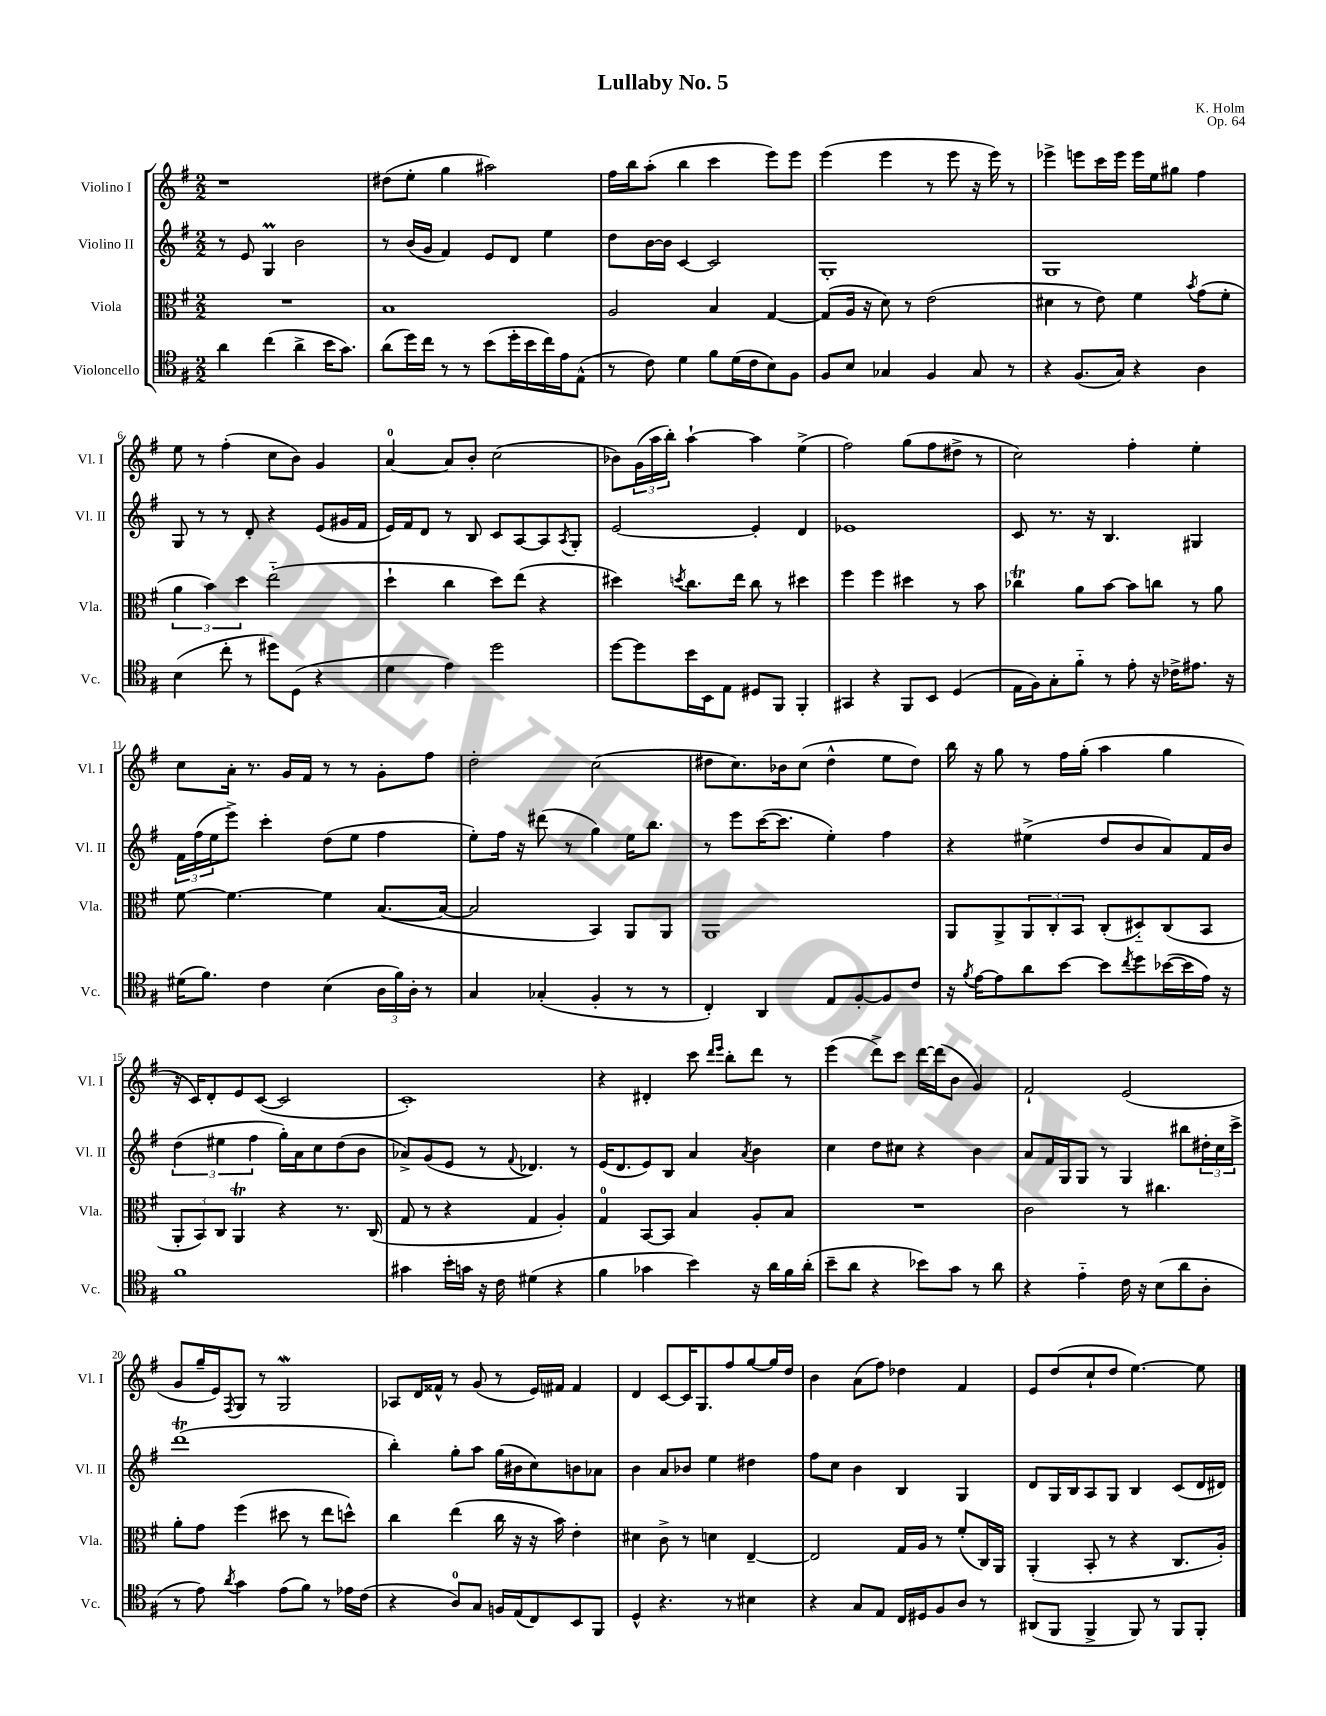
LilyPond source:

\header { title = "Lullaby No. 5" composer = "K. Holm" opus = "Op. 64" }
<<
\new StaffGroup <<
\new Staff = "s0" \with { instrumentName = "Violino I" shortInstrumentName = "Vl. I" } {
    \clef treble \key g \major \numericTimeSignature \time 2/2
    r1 |
    dis''8( e''8-. g''4 ais''2) |
    fis''16 b''16 a''8-.( b''4 c'''4 e'''8) e'''8 |
    e'''4( e'''4 r8 e'''8 r16 e'''16) r8 |
    ees'''4-> e'''8 c'''16 e'''16 e'''16 e''16 gis''8 fis''4 |
    e''8 r8 fis''4-.( c''8 b'8) g'4 |
    a'4-0~ a'8 b'8-. c''2( |
    bes'8) \tuplet 3/2 { g'16( a''16 b''16-.) } a''4~-! a''4 e''4->( |
    fis''2) g''8( fis''8 dis''8-> r8 |
    c''2) fis''4-. e''4-. |
    c''8 a'16-. r8. g'16 fis'16 r8 r8 g'8-. fis''8 |
    d''2-. c''2( |
    dis''8 c''8.) bes'16 c''8( dis''4-^ e''8 dis''8) |
    b''16 r16 g''8 r8 fis''16 g''16-.( a''4 g''4 |
    r16 c'16) d'8-. e'8 c'8~( c'2 |
    c'1-.) |
    r4 dis'4-. c'''8 \grace { d'''16 e'''16 } b''8-. d'''8 r8 |
    e'''4( d'''8->) c'''8 d'''16~ d'''16( b'8 g'4) |
    fis'2-! e'2( |
    g'8 g''16-- e'16) \acciaccatura { fis8 } g8 r8 g2\mordent |
    aes8 d'16 fisis'16-^ r8 g'8( r8 e'16) fis'16 fis'4 |
    d'4 c'8~ c'16 g8. fis''8 g''8~ g''16 d''16 |
    b'4 a'8( fis''8) des''4 fis'4 |
    e'8 d''8( c''8-! d''8 e''4.~) e''8 \bar "|." |
}
\new Staff = "s1" \with { instrumentName = "Violino II" shortInstrumentName = "Vl. II" } {
    \clef treble \key g \major \numericTimeSignature \time 2/2
    r8 e'8 g4\prall b'2 |
    r8 b'16( g'16 fis'4) e'8 d'8 e''4 |
    d''8 b'16~ b'16 c'4~ c'2 |
    g1-. |
    g1 |
    g8 r8 r8 d'8-. r4 e'8( gis'16 fis'16 |
    e'16) fis'16 d'8 r8 b8 c'8 a8~ a8 \acciaccatura { a8 } g8-. |
    e'2~ e'4-. d'4 |
    ees'1 |
    c'8 r8. r16 b4. gis4 |
    \tuplet 3/2 { fis'16 fis''16( e''16 } e'''8->) c'''4-. d''8( e''8 fis''4 |
    e''8-.) fis''16 r16 dis'''8( r8 g''4) e''16 b''8. |
    r8 e'''8 c'''16~( c'''8. e''4-.) fis''4 |
    r4 eis''4->( d''8 b'8 a'8) fis'16 b'16 |
    \tuplet 3/2 { d''4( eis''4 fis''4 } g''16-.) a'16 c''8 d''8( b'8 |
    aes'8->) g'8( e'8 r8 \appoggiatura { fis'8 } des'4.) r8 |
    e'16( d'8. e'8) b8 a'4 \acciaccatura { a'8 } b'4 |
    c''4 d''8 cis''8 r4 b'4 |
    a'8 fis'16 g16 g8 r8 g4 bis''8 \tuplet 3/2 { dis''16-. c''16 c'''16-> } |
    d'''1\trill( |
    b''4-.) g''8-. a''8 g''16( bis'16 c''8) b'8 aes'8 |
    b'4 a'8 bes'8 e''4 dis''4 |
    fis''8 c''8 b'4 b4 g4 |
    d'8 g16 b16 a8 g8 b4 c'8( d'16 dis'16) \bar "|." |
}
\new Staff = "s2" \with { instrumentName = "Viola" shortInstrumentName = "Vla." } {
    \clef alto \key g \major \numericTimeSignature \time 2/2
    R1 |
    b1 |
    a2 b4 g4~ |
    g8( a16 r16 d'8) r8 e'2( |
    dis'4 r8 e'8) fis'4 \acciaccatura { b'8 } g'8( fis'8-. |
    \tuplet 3/2 { a'4 b'4) d''4 } e''2-_( |
    d''4-! c''4 d''8) e''8( r4 |
    dis''4) \acciaccatura { d''8 } c''8. e''16 c''8 r8 dis''4 |
    fis''4 fis''4 dis''4 r8 b'8 |
    ces''4\trill a'8 b'8~ b'8 c''8 r8 a'8 |
    fis'8~ fis'4.~ fis'4 b8.~( b16~ |
    b2 b,4) a,8 a,8 |
    a,1 |
    a,8 a,8-> \tuplet 3/2 { a,8 c8-. b,8 } c8-.( dis8-_) c8( b,8 |
    \tuplet 3/2 { a,8-. b,8) c8 } a,4\trill r4 r8. c16( |
    g8 r8 r4 g4 a4-.) |
    g4-0 b,8~ b,8 b4 a8-. b8 |
    R1 |
    c'2 r8 cis''4. |
    a'8-. g'8 fis''4( dis''8 r8 e''8 d''8-^) |
    c''4 e''4( c''16 r16 r16 b'16) e'4-. |
    dis'4 c'8-> r8 d'4 e4~-- |
    e2 g16 a16 r8 fis'8-.( c16) a,16 |
    a,4-.( b,8-. r8 r4 c8. a16-.) \bar "|." |
}
\new Staff = "s3" \with { instrumentName = "Violoncello" shortInstrumentName = "Vc." } {
    \clef tenor \key g \major \numericTimeSignature \time 2/2
    a'4 c''4( a'4-> b'16 g'8.) |
    a'8( d''16) c''16 r8 r8 b'8( d''16-. b'16 c''16) e'16 e8-^( |
    r8 c'8) d'4 fis'8 d'16( c'16 b8) fis8 |
    fis8 b8 ges4 fis4 ges8 r8 |
    r4 fis8.( g16) r4 a4 |
    b4( c''8-. r8 dis''8) d8( r4 |
    d'4 e'4) d''2 |
    d''8~ d''8 b'16 b,16 e8 dis8 fis,8 fis,4-. |
    gis,4 r4 fis,8 b,8 d4( |
    e16 fis16) g8-. fis'8-_ r8 e'8-. r16 ces'16-> eis'8. r16 |
    dis'16( fis'8.) c'4 b4( \tuplet 3/2 { a16 fis'16) a16-. } r8 |
    g4 ges4-.( fis4-. r8 r8 |
    c4-.) a,4 e8 fis8~-. fis8 c'8 |
    r16 \acciaccatura { fis'8 } e'16~ e'8 a'8 b'8~ b'8 \acciaccatura { c''8 } d''8 bes'16~( bes'16 e'16) r16 |
    fis'1 |
    gis'4 b'16-. g'16 r16 c'16 dis'4( r4 |
    fis'4 ges'4 b'4) r16 a'16 fis'16 a'16-.( |
    b'8-- a'8 r4 bes'8) g'8 r8 a'8 |
    r4 e'4-_ c'16 r16 b8( a'8 a8-. |
    r8 e'8) \acciaccatura { a'8 } g'4 e'8( fis'8) r8 ees'16 c'16( |
    r4 a8-0) g8 f16 e16( c8) b,8 fis,8 |
    d4-^ r4. r8 bis4 |
    r4 g8 e8 c16 dis16 fis8 a8 r8 |
    ais,8( fis,8 fis,4-> fis,8) r8 fis,8 fis,8-. \bar "|." |
}
>>
>>
